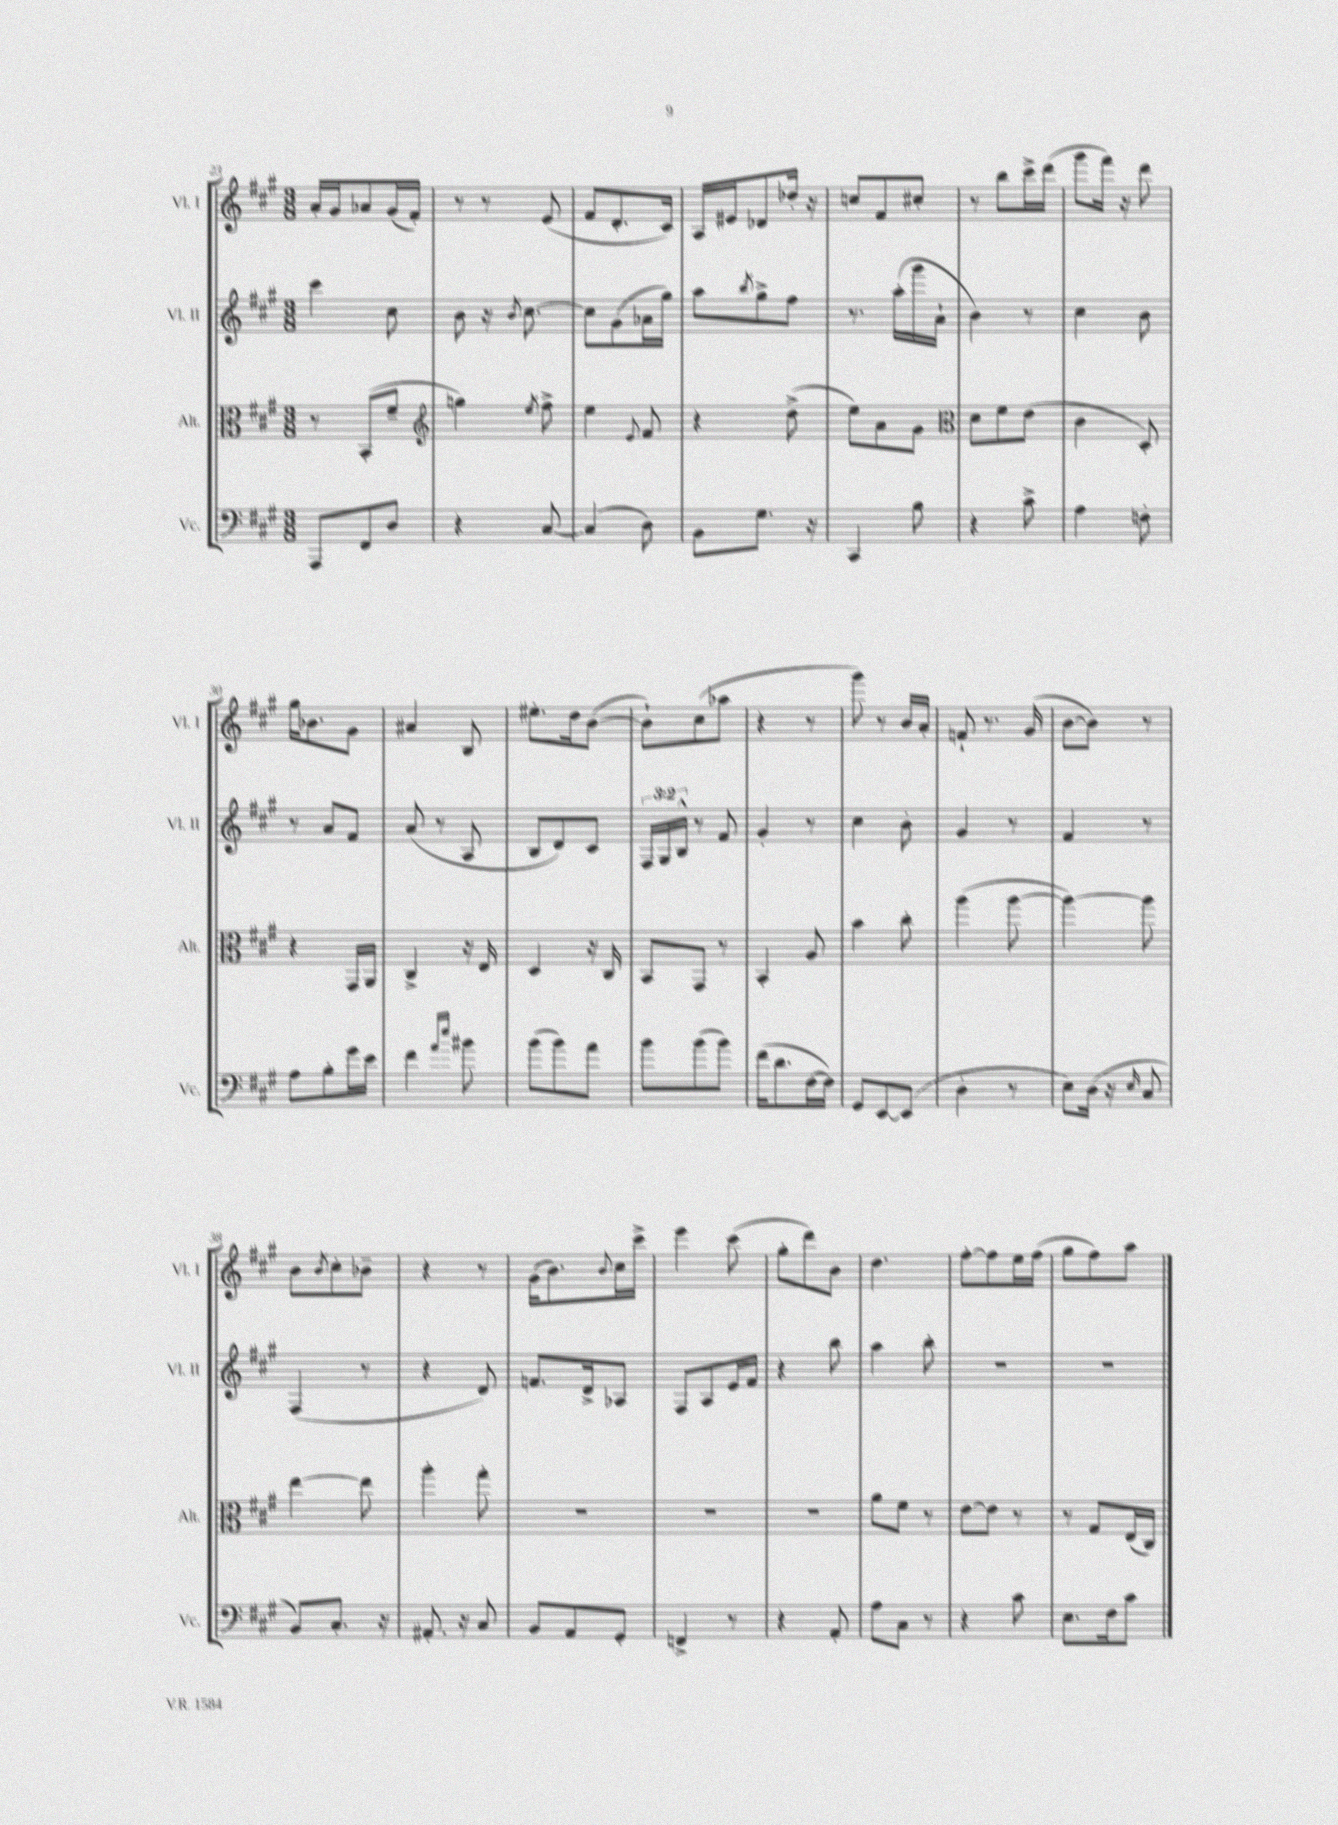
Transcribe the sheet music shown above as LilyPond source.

<<
\new StaffGroup <<
\new Staff = "s0" \with { instrumentName = "Vl. I" shortInstrumentName = "Vl. I" } {
    \clef treble \key a \major \numericTimeSignature \time 3/8
    a'16-. gis'16 aes'8 gis'16( fis'16-.) |
    r8 r8 e'8( |
    fis'8 d'8.-. cis'16) |
    a16 eis'16 des'8 des''16-. r16 |
    c''8 fis'8 cis''8-. |
    r8 b''8 cis'''16-> d'''16( |
    gis'''8 fis'''16) r16 d'''8 |
    gis''16 bes'8. gis'8 |
    ais'4 b8 |
    eis''8.-. d''16 b'8~( |
    b'8-!) cis''8( aes''8 |
    r4 r8 |
    gis'''8) r8 b'16 a'16-. |
    f'8-! r8. gis'16( |
    b'8~ b'8) r8 |
    b'8 \acciaccatura { b'8 } cis''8-. bes'8-- |
    r4 r8 |
    gis'16( b'8.) \appoggiatura { b'8 } cis''16 cis'''16-> |
    e'''4 cis'''8( |
    gis''8-. d'''8) b'8 |
    d''4. |
    fis''8~-. fis''8 e''16 fis''16( |
    gis''8 fis''8) a''8 \bar "|." |
}
\new Staff = "s1" \with { instrumentName = "Vl. II" shortInstrumentName = "Vl. II" } {
    \clef treble \key a \major \numericTimeSignature \time 3/8 \override Staff.TupletNumber.text = #tuplet-number::calc-fraction-text
    cis'''4 cis''8 |
    b'8 r16 \acciaccatura { b'8 } cis''8.~ |
    cis''8 gis'8( aes'16 gis''16) |
    a''8 \acciaccatura { b''8 } gis''8-> fis''8 |
    r8. a''16-.( gis'''16 a'16-! |
    b'4) r8 |
    cis''4 b'8 |
    r8 a'8 fis'8 |
    a'8( r8 a8 |
    b8 d'8) cis'8 |
    \tuplet 3/2 { fis16 gis16 b16-^ } r8 fis'8 |
    gis'4-. r8 |
    cis''4 b'8-. |
    gis'4 r8 |
    fis'4 r8 |
    fis4( r8 |
    r4 d'8) |
    f'8. d'16-> aes8 |
    fis8 a8 e'16 fis'16 |
    r4 b''8 |
    a''4 b''8-. |
    R4. |
    R4. \bar "|." |
}
\new Staff = "s2" \with { instrumentName = "Alt." shortInstrumentName = "Alt." } {
    \clef alto \key a \major \numericTimeSignature \time 3/8
    r8 b,8-.( fis'8-- |
    \clef treble g''4) \acciaccatura { e''8 } fis''8-> |
    e''4 \appoggiatura { e'8 } fis'8 |
    r4 d''8->( |
    e''8) a'8 gis'8 |
    \clef alto d'8 fis'8 e'8( |
    cis'4 d8-.) |
    r4 gis,16 a,16 |
    cis4-> r16 e16 |
    d4 r16 cis16 |
    b,8 gis,8 r8 |
    b,4-. a8 |
    b'4 cis''8-. |
    a''4( a''8~ |
    a''4~) a''8 |
    e''4~ e''8 |
    a''4-. gis''8-. |
    R4. |
    R4. |
    R4. |
    a'8 fis'8 r8 |
    e'8~ e'8 r8 |
    r8 gis8 e16( cis16) \bar "|." |
}
\new Staff = "s3" \with { instrumentName = "Vc." shortInstrumentName = "Vc." } {
    \clef bass \key a \major \numericTimeSignature \time 3/8
    a,,8 fis,8 d8 |
    r4 cis8~ |
    cis4( d8) |
    b,8 gis8. r16 |
    cis,4 b8 |
    r4 cis'8-> |
    a4 f8-. |
    a8 b8-. gis'16 e'16 |
    fis'4 \grace { a'16 e''16 } bis'8 |
    b'8( b'8) a'8 |
    b'8 b'8( b'8) |
    fis'16( d'8. fis16~ fis16) |
    gis,8 e,8~ e,8( |
    d4-. r8 |
    e8) d16( r16 \grace { e16 } cis8 |
    b,8) cis8.-. r16 |
    ais,8.-. r16 cis8 |
    b,8 a,8 gis,8-. |
    f,4-> r8 |
    r4 a,8-. |
    a8 cis8 r8 |
    r4 cis'8 |
    e8. fis16 cis'8 \bar "|." |
}
>>
>>
\layout { \context { \Score currentBarNumber = #23 } }
